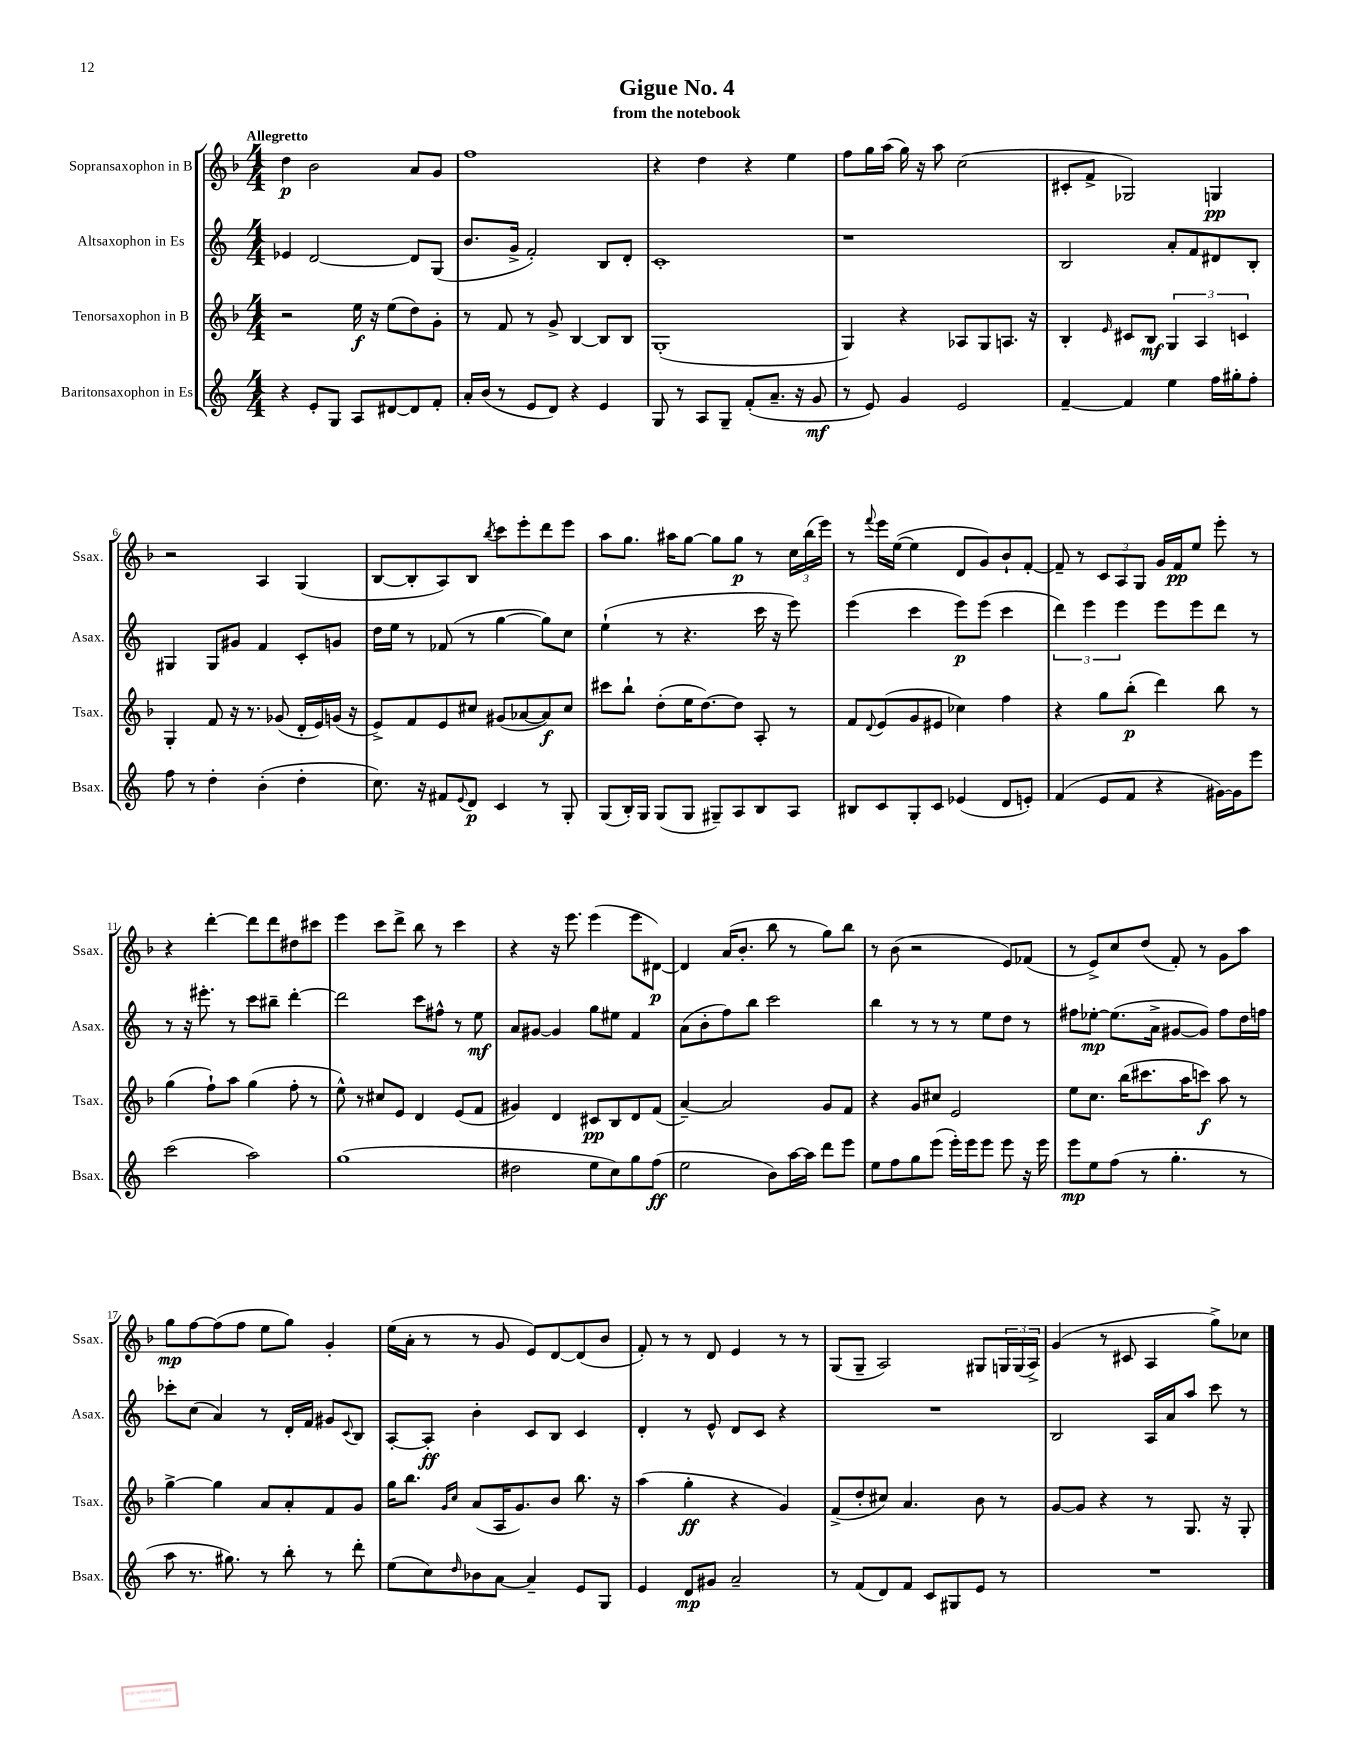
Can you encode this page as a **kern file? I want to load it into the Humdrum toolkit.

**kern	**kern	**kern	**kern
*staff4	*staff3	*staff2	*staff1
*clefG2	*clefG2	*clefG2	*clefG2
*k[]	*k[b-]	*k[]	*k[b-]
*M4/4	*M4/4	*M4/4	*M4/4
4r	2r	4e-	4dd
8e'	.	[2d	2b-
8G	.	.	.
8A	16ee	.	.
.	16r	.	.
[8d#	(8ee	.	.
8d#]	8dd)	8d]	8a
8f'	8g'	(8G	8g
=	=	=	=
16a'	8r	8.b	1ff
(16b	.	.	.
8r	8f	.	.
.	.	16g^	.
8e	8r	2f')	.
8d)	8g^	.	.
4r	[4B-	.	.
4e	8B-]	8B	.
.	8B-	8d'	.
=	=	=	=
8G	(1G'	1c'	4r
8r	.	.	.
8A	.	.	4dd
8G~	.	.	.
(8f'	.	.	4r
8.a~	.	.	.
.	.	.	4ee
16r	.	.	.
8g	.	.	.
=	=	=	=
8r	4G)	1r	8ff
8e)	.	.	16gg
.	.	.	(16aa
4g	4r	.	16gg)
.	.	.	16r
.	.	.	8aa
2e	8A-	.	(2cc
.	8G	.	.
.	8.A	.	.
.	16r	.	.
=	=	=	=
[4f~	4B-'	2B	8c#'
.	.	.	8f^
.	16qqe	.	.
4f]	8c#	.	2G-)
.	8B-	.	.
4ee	6G	8a'	.
.	.	8f	.
.	6A	.	.
16ff	.	8d#	4G
16gg#'	.	.	.
.	6c	.	.
8ff'	.	8B'	.
=	=	=	=
8ff	4G'	4G#	2r
8r	.	.	.
4dd'	8f	8G#	.
.	16r	8g#	.
.	8.r	.	.
(4b'	.	4f	4A
.	(8g-	.	.
4dd'	16d'	8c'	(4G
.	16e)	.	.
.	(16g	8g	.
.	16r	.	.
=	=	=	=
8.cc)	8e^)	16dd	[8B-
.	.	16ee	.
.	8f	8r	8B-']
16r	.	.	.
8f#	8e	(8f-	8A)
8qqe	.	.	.
8d	8cc#	8r	8B-
.	.	.	8qbb-
4c	(8g#	[4gg	8ccc
.	[8a-	.	8eee'
8r	8a-])	8gg])	8ddd
8G'	8cc#	8cc	8eee
=	=	=	=
(8G	8ccc#	(4ee`	8aa
16B')	8bb-`	.	8.gg
16G	.	.	.
(8G	(8dd'	8r	.
.	.	.	16aa#
8G	16ee	4.r	[8gg
.	[8.dd)	.	.
8G#~)	.	.	8gg]
8A	8dd]	.	8gg
8B	8A'	16ccc	8r
.	.	16r	.
8A	8r	8eee)	24cc
.	.	.	(24bb-
.	.	.	24eee)
=	=	=	=
8B#	8f	(4eee	8r
.	8qqd	.	8qqfff
8c	(8e	.	16eee
.	.	.	([16ee
8G'	8g	4ccc	4ee]
8c	8e#	.	.
(4e-	4cc-)	8eee)	8d
.	.	(8eee	8g)
8d	4ff	4ccc	8b-`
8e')	.	.	[8f'
=	=	=	=
(4f	4r	6ddd)	8f~]
.	.	.	8r
.	.	6eee	.
8e	8gg	.	12c
.	.	6eee	12A
8f	(8bb-'	.	.
.	.	.	12G
4r	4ddd)	8eee	16g
.	.	.	16f
.	.	8eee	8ee
[16g#)	8bb-	8ddd	8eee'
16g#]	.	.	.
8eee	8r	8r	8r
=	=	=	=
(2ccc	(4gg	8r	4r
.	.	16r	.
.	.	8.eee#'	.
.	8ff`)	.	[4ddd'
.	8aa	8r	.
2aa)	(4gg	8ccc	8ddd]
.	.	8bb#~	8ddd
.	8ff'	[4ddd'	8dd#
.	8r	.	8ccc#
=	=	=	=
(1gg	8ee^^)	2ddd]	4eee
.	8r	.	.
.	8cc#	.	8ccc
.	8e	.	8ddd^
.	4d	8ccc	8bb-
.	.	8ff#^^	8r
.	(8e	8r	4ccc
.	8f	8ee	.
=	=	=	=
2dd#	4g#)	8a	4r
.	.	[8g#	.
.	4d	4g#]	16r
.	.	.	8.eee
8ee	8c#	8gg	(4eee
8cc)	8B-	8ee#	.
8gg	8d	4f	8eee
(8ff	(8f	.	[8d#)
=	=	=	=
2ee	[4a~)	(8a	4d#]
.	.	8b'	.
.	2a]	8ff)	(16a
.	.	.	8.b-'
.	.	8bb	.
8b)	.	2ccc	8bb-
[16aa	.	.	8r
16aa]	.	.	.
8ddd	8g	.	8gg)
8eee	8f	.	8bb-
=	=	=	=
8ee	4r	4bb	8r
8ff	.	.	(8b-
8gg	8g	8r	2r
(8eee	8cc#	8r	.
16eee')	2e	8r	.
16eee	.	.	.
8eee	.	8ee	.
8eee	.	8dd	8e)
16r	.	8r	(8f-
16eee	.	.	.
=	=	=	=
8eee	8ee	8ff#	8r
8ee	8.cc	[8ee-'	8e^)
(8ff	.	(8.ee-]	8cc
.	(16bb-	.	.
8r	8.ccc#	.	(8dd
.	.	16a^	.
4.gg'	.	[8g#	8f')
.	16aa	.	.
.	8ccc)	8g#])	8r
.	8aa	8ff#	8g
8r	8r	16dd	8aa
.	.	16ff	.
=	=	=	=
8aa	[4gg^	8ccc-'	8gg
8.r	.	(8cc	[8ff
.	4gg]	4a)	(8ff]
8.gg#)	.	.	.
.	.	.	8ff
8r	8a	8r	8ee
8bb'	8a'	16d'	8gg)
.	.	16f	.
8r	8f	8g#	4g'
.	.	8qqc	.
8ddd'	8g	8B	.
=	=	=	=
(8ee	16gg	[8A'	(16ee
.	8.bb-	.	16a'
8cc)	.	8A']	8r
.	16qqg	.	.
16qqdd	16qqcc	.	.
8b-	(8a	4b'	8r
[8a	16A	.	8g
.	8.g)	.	.
4a~]	.	8c	8e)
.	8b-	8B	[8d
8e	8.bb-	4c	(8d]
8G	.	.	8b-
.	16r	.	.
=	=	=	=
4e	(4aa	4d'	8f')
.	.	.	8r
8d	4gg'	8r	8r
8g#	.	8e^^	8d
2a~	4r	8d	4e
.	.	8c	.
.	4g)	4r	8r
.	.	.	8r
=	=	=	=
8r	(8f^	1r	(8G
(8f	8dd'	.	8G~
8d)	8cc#)	.	2A)
8f	4.a	.	.
8c	.	.	.
8G#	.	.	.
8e	8b-	.	8G#
8r	8r	.	24G
.	.	.	(24G
.	.	.	24A^)
=	=	=	=
1r	[8g	2B	(4g
.	8g]	.	.
.	4r	.	8r
.	.	.	8c#
.	8r	16A	4A
.	.	16a	.
.	8.G	8aa	.
.	.	8ccc	8gg^)
.	16r	.	.
.	8G'	8r	8cc-
==	==	==	==
*-	*-	*-	*-
